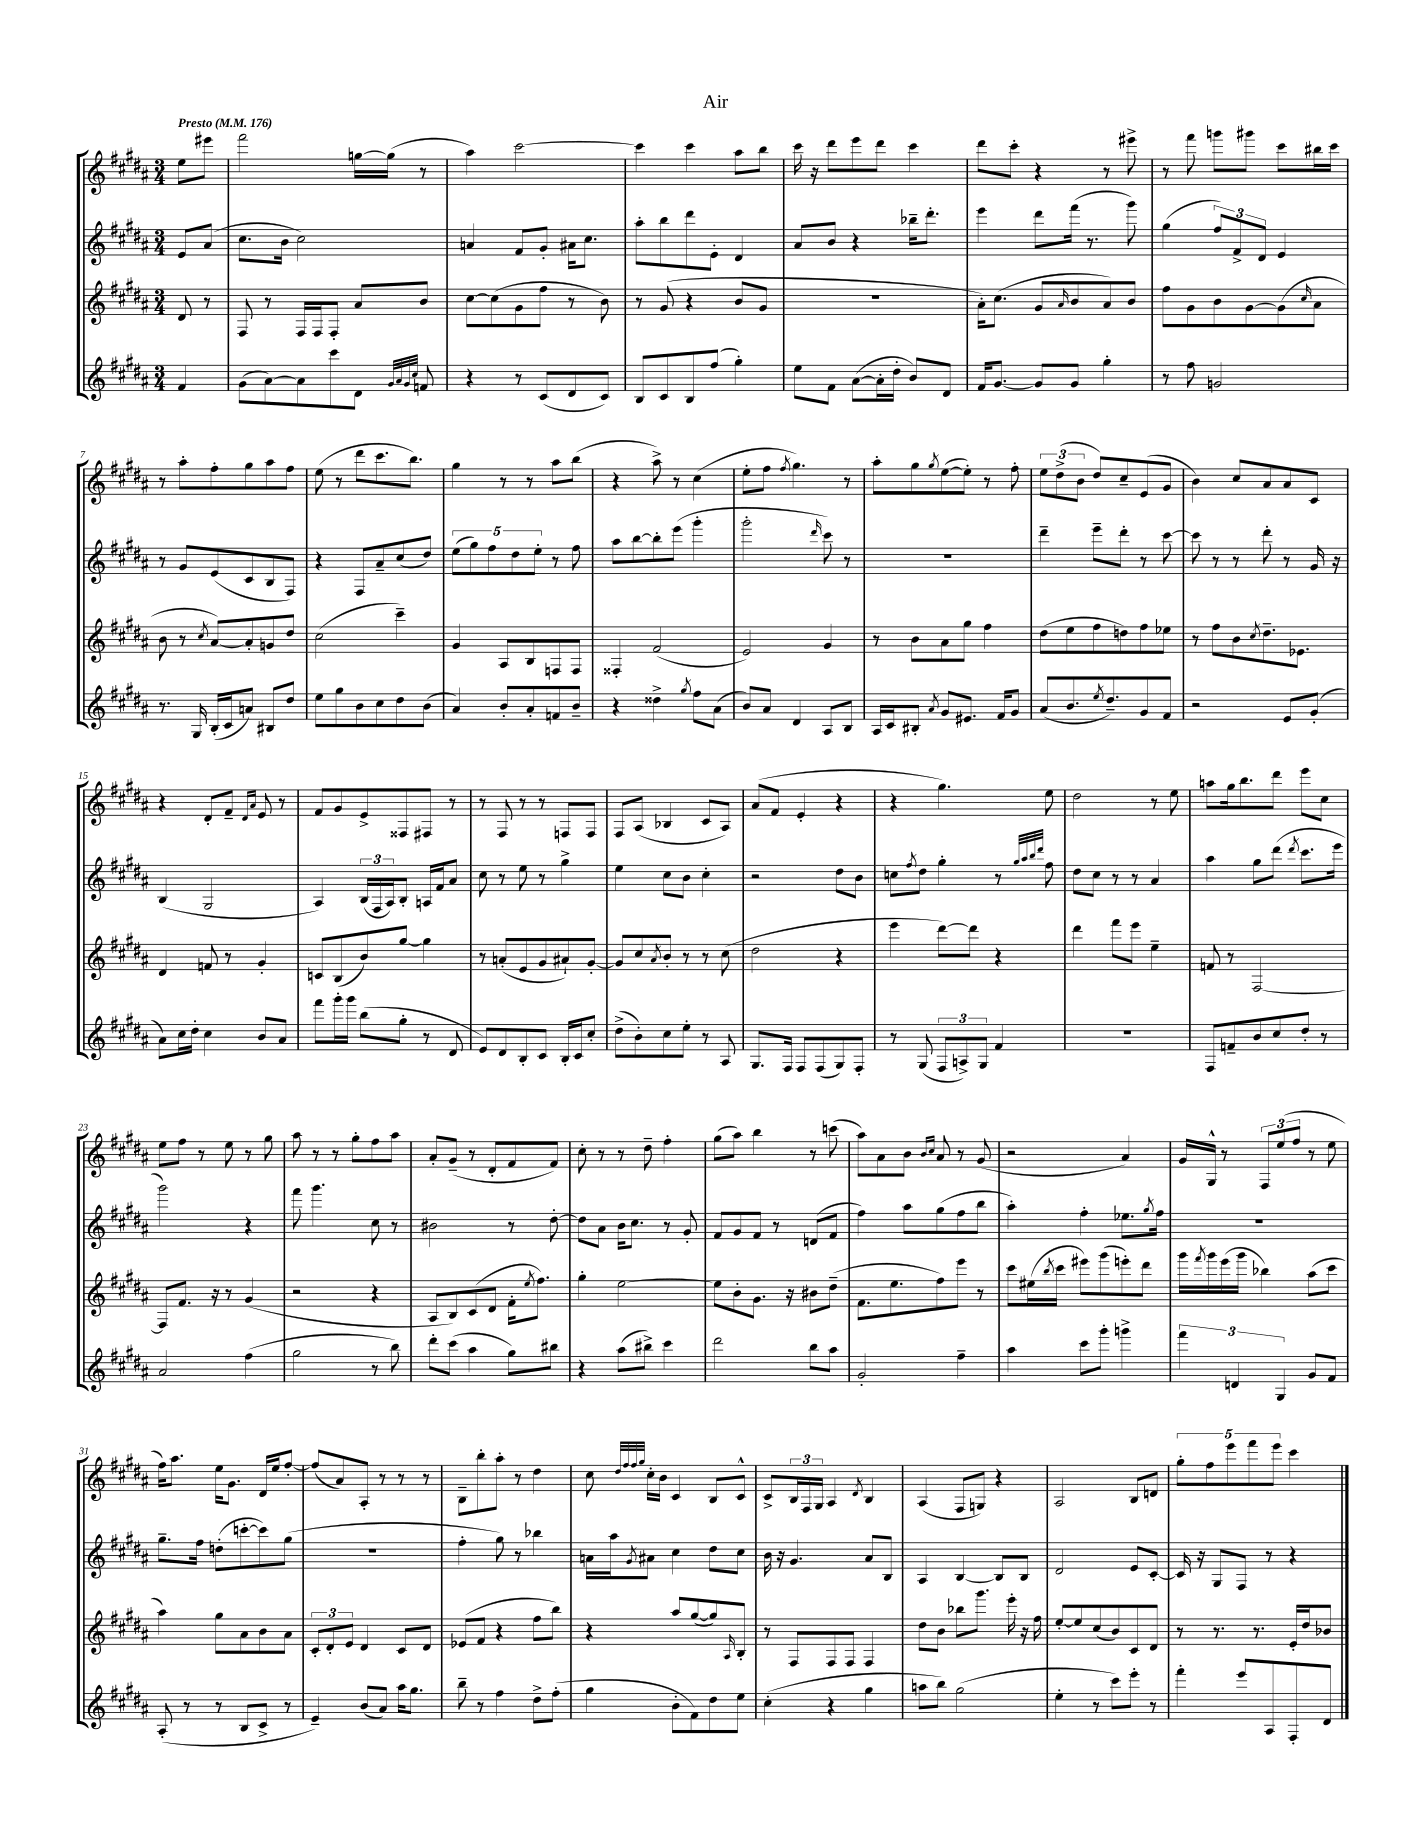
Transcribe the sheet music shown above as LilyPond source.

\header { title = "Air" }
<<
\new StaffGroup <<
\new Staff = "s0" {
    \clef treble \key b \major \numericTimeSignature \time 3/4 \partial 4 \tempo "Presto" 4 = 176
    e''8 eis'''8 |
    fis'''2 g''16~ g''16( r8 |
    ais''4) cis'''2~ |
    cis'''4 cis'''4 ais''8 b''8 |
    cis'''16 r16 dis'''8 e'''8 dis'''8 cis'''4 |
    dis'''8 cis'''8-. r4 r8 eis'''8-> |
    r8 fis'''8 g'''8 gis'''8 cis'''8 bis''16 cis'''16 |
    r8 ais''8-. fis''8-. gis''8 ais''8 fis''8 |
    e''8( r8 dis'''8 cis'''8. b''8.) |
    gis''4 r8 r8 ais''8 b''8( |
    r4 ais''8->) r8 cis''4( |
    e''8-. fis''8 \acciaccatura { fis''8 } gis''4.) r8 |
    ais''8-. gis''8 \acciaccatura { gis''8 } e''8~( e''8-.) r8 fis''8-. |
    \tuplet 3/2 { e''8 dis''8->( b'8 } dis''8) cis''8-- e'8( gis'8 |
    b'4) cis''8 ais'8 ais'8 cis'8 |
    r4 dis'8-. fis'8-- \grace { dis'16 ais'16 } e'8 r8 |
    fis'8 gis'8 e'8-> fisis8 fis8 r8 |
    r8 fis8 r8 r8 f8 f8 |
    fis8 ais8( bes4 cis'8 ais8) |
    ais'8( fis'8 e'4-. r4 |
    r4 gis''4.) e''8 |
    dis''2 r8 e''8 |
    a''8 gis''16 b''8. dis'''8 e'''8 cis''8 |
    e''8 fis''8 r8 e''8 r8 gis''8 |
    ais''8 r8 r8 gis''8-. fis''8 ais''8 |
    ais'8-. gis'8--( r8 dis'8-. fis'8 fis'8) |
    cis''8-. r8 r8 dis''8-- fis''4-. |
    gis''8( ais''8) b''4 r8 c'''8( |
    ais''8) ais'8 b'8 \grace { b'16 cis''16 } ais'8 r8 gis'8( |
    r2 ais'4) |
    gis'16 gis16-^ r8 \tuplet 3/2 { fis8 e''8( fis''8 } r8 e''8 |
    fis''16) ais''8. e''16 gis'8. dis'16 e''16 fis''8~-. |
    fis''8( ais'8) ais8-. r8 r8 r8 |
    b8-- b''8-. ais''8-. r8 dis''4 |
    cis''8 \grace { dis''32 fis''32 fis''32 gis''32 } cis''16-. b'16 cis'4 b8 cis'8-^ |
    cis'8-> \tuplet 3/2 { b16 fis16 gis16 } ais4 \acciaccatura { dis'8 } b4 |
    ais4( fis8 g8) r4 |
    ais2 b8 d'8 |
    \tuplet 5/4 { gis''8-. fis''8 e'''8 fis'''8 e'''8 } cis'''4 \bar "|." |
}
\new Staff = "s1" {
    \clef treble \key b \major \numericTimeSignature \time 3/4 \partial 4
    e'8 ais'8( |
    cis''8. b'16 cis''2) |
    a'4 fis'8 gis'8-. ais'16 cis''8. |
    ais''8-. b''8 dis'''8 e'8-. dis'4 |
    ais'8 b'8 r4 bes''16-- dis'''8.-. |
    e'''4 dis'''8 fis'''16( r8. gis'''8) |
    gis''4( \tuplet 3/2 { fis''8) fis'8-> dis'8 } e'4 |
    r8 gis'8 e'8( cis'8 b8 fis8) |
    r4 fis8 ais'8-- cis''8( dis''8) |
    \tuplet 5/4 { e''8( gis''8) fis''8 dis''8 e''8-. } r8 fis''8 |
    ais''8 b''8~ b''8-. e'''8( gis'''4-. |
    gis'''2-. \grace { dis'''16 } cis'''8) r8 |
    R2. |
    dis'''4-- e'''8-- dis'''8-. r8 cis'''8~ |
    cis'''8 r8 r8 dis'''8-. r8 gis'16 r16 |
    b4( gis2 |
    ais4) \tuplet 3/2 { b16( fis16 ais16) } b8-. a16 fis'16 ais'8 |
    cis''8 r8 e''8 r8 gis''4-> |
    e''4 cis''8 b'8 cis''4-. |
    r2 dis''8 b'8 |
    c''8 \acciaccatura { fis''8 } dis''8 gis''4-. r8 \grace { gis''32 ais''32 b''32 dis'''32 } fis''8 |
    dis''8 cis''8 r8 r8 ais'4 |
    ais''4 gis''8 dis'''8( \acciaccatura { dis'''8 } cis'''8. e'''16 |
    gis'''2) r4 |
    fis'''8 gis'''4. cis''8 r8 |
    bis'2 r8 dis''8~-. |
    dis''8 ais'8 b'16 cis''8. r8 gis'8-. |
    fis'8 gis'8 fis'8 r8 d'8( fis'8 |
    fis''4) ais''8 gis''8( fis''8 b''8 |
    ais''4-.) fis''4-. ees''8. \acciaccatura { gis''8 } fis''16 |
    R2. |
    gis''8.-- fis''16 d''8-.( c'''8~-. c'''8) gis''8( |
    R2. |
    fis''4-. gis''8) r8 bes''4 |
    a'16 ais''16 \acciaccatura { gis'8 } ais'8 cis''4 dis''8 cis''8 |
    b'16 r16 gis'4. ais'8 b8 |
    ais4 b4~ b8 b8 |
    dis'2 e'8 cis'8~-. |
    cis'16 r16 gis8 fis8 r8 r4 \bar "|." |
}
\new Staff = "s2" {
    \clef treble \key b \major \numericTimeSignature \time 3/4 \partial 4
    dis'8 r8 |
    fis8 r8 fis16 fis16 fis8-. ais'8 b'8 |
    cis''8~ cis''8( gis'8 fis''8 r8 b'8) |
    r8 gis'8( r4 b'8 gis'8 |
    R2. |
    ais'16-.) cis''8.( gis'8 \grace { ais'16 } b'8 ais'8) b'8 |
    fis''8 gis'8 b'8 gis'8~ gis'8( \grace { cis''16 } ais'8 |
    b'8 r8 \acciaccatura { cis''8 } ais'8~) ais'8-. g'8 dis''8 |
    cis''2( cis'''4--) |
    gis'4 ais8 b8 f8 f8 |
    fisis4-. fis'2( |
    e'2) gis'4 |
    r8 b'8 ais'8 gis''8 fis''4 |
    dis''8( e''8 fis''8 d''8) fis''8 ees''8 |
    r8 fis''8 b'8 \acciaccatura { cis''8 } dis''8.-- ees'8. |
    dis'4 f'8 r8 gis'4-. |
    c'8 b8( b'8) gis''8~ gis''4 |
    r8 a'8-.( e'8 gis'8 ais'8-!) gis'8~-. |
    gis'8 cis''8 \acciaccatura { ais'8 } b'8-. r8 r8 cis''8( |
    dis''2 r4 |
    e'''4 dis'''8~) dis'''8 r4 |
    dis'''4 fis'''8 e'''8 e''4-- |
    f'8 r8 fis2~ |
    fis8 fis'8. r16 r8 gis'4( |
    r2 r4 |
    ais8 b8) cis'8( dis'8 fis'16-. \acciaccatura { e''8 } fis''8.) |
    gis''4-. e''2~ |
    e''8 b'8-. gis'8. r16 bis'8 dis''8--( |
    fis'8. e''8. fis''8) e'''8 r8 |
    cis'''8 eis''16( \acciaccatura { b''8 } cis'''16 eis'''8) gis'''8( e'''8-.) dis'''8 |
    gis'''16 \acciaccatura { fis'''8 } gis'''16 e'''16( gis'''16 bes''4) ais''8( cis'''8 |
    ais''4) gis''8 ais'8 b'8 ais'8 |
    \tuplet 3/2 { cis'8-. dis'8-. e'8 } dis'4 cis'8 dis'8 |
    ees'8( fis'8 r4 fis''8 b''8) |
    r4 ais''8 gis''8~( gis''8) \grace { ais16 } b8-. |
    r8 fis8 fis8 fis8 fis4 |
    dis''8 b'8 bes''8 gis'''8. e'''16-. r16 fis''16 |
    e''8~-. e''8 cis''8( b'8) cis'8 dis'8 |
    r8 r8. r8. e'16-. dis''16 bes'8 \bar "|." |
}
\new Staff = "s3" {
    \clef treble \key b \major \numericTimeSignature \time 3/4 \partial 4
    fis'4 |
    gis'8( ais'8~) ais'8 cis'''8 dis'8 \grace { gis'32 ais'32 gis'32 cis''32 } f'8 |
    r4 r8 cis'8( dis'8 cis'8) |
    b8 cis'8 b8 fis''8( gis''4-.) |
    e''8 fis'8 ais'8~( ais'16-. dis''16-. b'8) dis'8 |
    fis'16 gis'8.~ gis'8 gis'8 gis''4-. |
    r8 fis''8 g'2 |
    r8. gis16 b16-.( cis'16 a'8) bis8 dis''8 |
    e''8 gis''8 b'8 cis''8 dis''8 b'8( |
    ais'4) b'8-. ais'8-. f'8 b'8-- |
    r4 disis''4-> \acciaccatura { gis''8 } fis''8 ais'8( |
    b'8) ais'8 dis'4 ais8 b8 |
    ais16 cis'16 bis8-. \acciaccatura { ais'8 } gis'8 eis'8. fis'16 gis'8 |
    ais'8( b'8. \acciaccatura { e''8 } dis''8.--) gis'8 fis'8 |
    r2 e'8 gis'8-.( |
    ais'8) cis''16 dis''16-. cis''4 b'8 ais'8 |
    fis'''8 gis'''16-. gis'''16 b''8( gis''8-. r8 dis'8 |
    e'8) dis'8 b8-. cis'8 b16-. cis'16 cis''8-. |
    dis''8->( b'8-.) cis''8 e''8-. r8 ais8 |
    gis8. fis16 fis8 fis8( gis8) fis8-. |
    r8 gis8( \tuplet 3/2 { fis8 a8->) gis8 } fis'4 |
    R2. |
    fis8 f'8-- b'8 cis''8 dis''8-. r8 |
    ais'2 fis''4( |
    gis''2 r8 b''8) |
    dis'''8-. cis'''8( ais''4 gis''8) bis''8 |
    r4 ais''8( bis''8->) cis'''4 |
    dis'''2 b''8 ais''8 |
    gis'2-. fis''4-- |
    ais''4 cis'''8 gis'''8-. g'''4-> |
    \tuplet 3/2 { fis'''4 d'4 gis4 } gis'8 fis'8 |
    ais8-.( r8 r8 b8 cis'8-> r8 |
    e'4--) b'8( ais'8) ais''16 gis''8. |
    b''8-- r8 fis''4 dis''8-> fis''8-.( |
    gis''4 b'8-. fis'8) dis''8 e''8 |
    cis''4-.( r4 gis''4 |
    a''8 b''8) gis''2( |
    e''4-. r8 cis'''8) e'''8-. r8 |
    fis'''4-. e'''8 ais8 fis8-. dis'8 \bar "|." |
}
>>
>>
